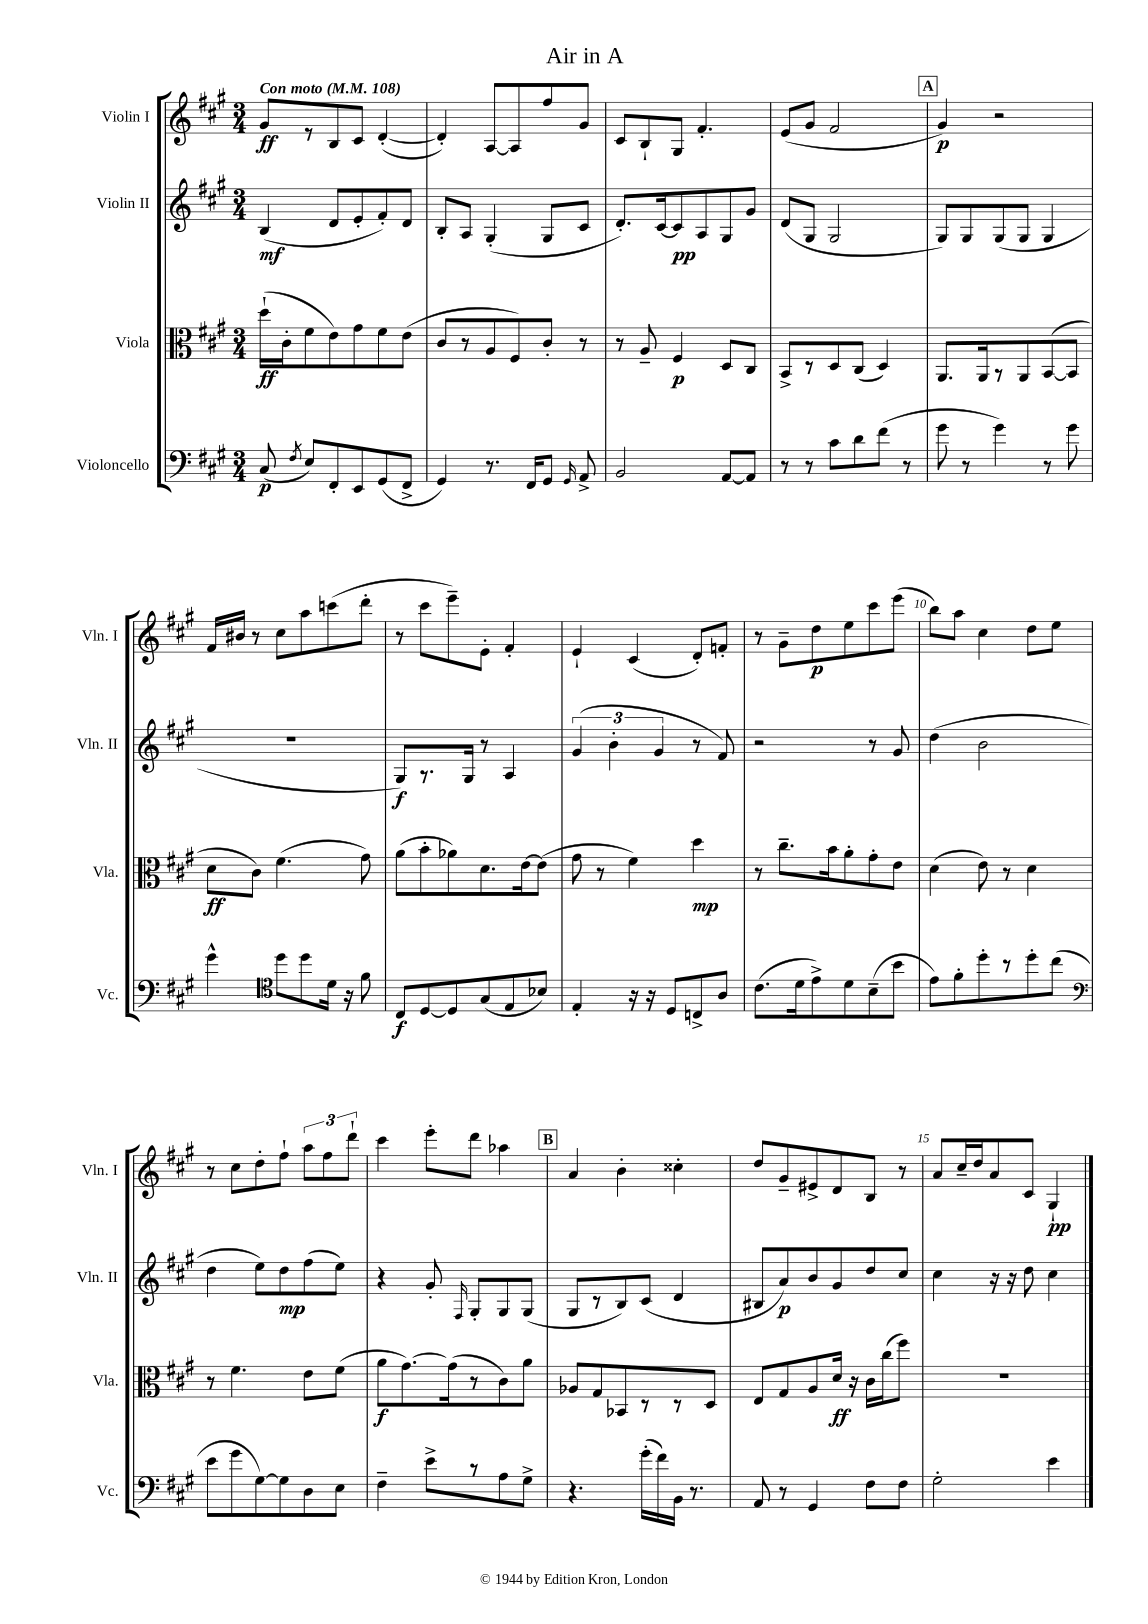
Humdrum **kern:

**kern	**dynam	**kern	**dynam	**kern	**dynam	**kern	**dynam
*part4	*part4	*part3	*part3	*part2	*part2	*part1	*part1
*staff4	*staff4	*staff3	*staff3	*staff2	*staff2	*staff1	*staff1
*I"Violoncello	*	*I"Viola	*	*I"Violin II	*	*I"Violin I	*
*I'Vc.	*	*I'Vla.	*	*I'Vln. II	*	*I'Vln. I	*
*clefF4	*	*clefC3	*	*clefG2	*	*clefG2	*
*k[f#c#g#]	*	*k[f#c#g#]	*	*k[f#c#g#]	*	*k[f#c#g#]	*
*M3/4	*	*M3/4	*	*M3/4	*	*M3/4	*
*MM108	*	*MM108	*	*MM108	*	*MM108	*
=1	=1	=1	=1	=1	=1	=1	=1
!	!	!	!	!	!	!LO:TX:a:B:t=Con moto	!
(8C#/	p	(16dd`\LL	ff	(4B/	mf	8g#/L	ff
.	.	16c#'\J	.	.	.	.	.
8qF#/	.	.	.	.	.	.	.
8E/L)	.	8f#\	.	.	.	8r	.
8FF#'/	.	8e\)	.	8d/L	.	8B/	.
8EE/	.	8g#\	.	8e'/	.	8c#/J	.
(8GG#/	.	8f#\	.	8f#'/)	.	([4d'/	.
8FF#^/J	.	(8e\J	.	8d/J	.	.	.
=2	=2	=2	=2	=2	=2	=2	=2
4GG#/)	.	8c#/L	.	8B'/L	.	4d'/])	.
.	.	8r	.	8A/J	.	.	.
8.r	.	8A/	.	(4G#'/	.	[8A/L	.
.	.	8F#/)	.	.	.	8A/]	.
16FF#/KL	.	.	.	.	.	.	.
8GG#/J	.	8c#'/J	.	8G#/L	.	8ff#/	.
16qqGG#/	.	.	.	.	.	.	.
8AA^/	.	8r	.	8c#/J	.	8g#/J	.
=3	=3	=3	=3	=3	=3	=3	=3
2BB/	.	8r	.	8.d'/L)	.	8c#/L	.
.	.	8A~/	.	.	.	8B`/	.
.	.	.	.	[16c#/k	.	.	.
.	.	4F#/	p	8c#/]	pp	8G#/J	.
.	.	.	.	8A/	.	4.f#'/	.
[8AA/L	.	8D/L	.	8G#/	.	.	.
8AA/J]	.	8C#/J	.	8g#/J	.	.	.
=4	=4	=4	=4	=4	=4	=4	=4
8r	.	8BB^/L	.	(8d/L	.	(8e/L	.
8r	.	8r	.	8G#/J	.	8g#/J	.
8c#\L	.	8D/	.	2G#/	.	2f#/	.
8d\	.	(8C#/J	.	.	.	.	.
(8f#\J	.	4D/)	.	.	.	.	.
8r	.	.	.	.	.	.	.
!!LO:REH:place=s1:t=A
=5	=5	=5	=5	=5	=5	=5	=5
8g#\	.	8.AA/L	.	8G#/L)	.	4g#/)	p
8r	.	.	.	8G#/	.	.	.
.	.	16AA/k	.	.	.	.	.
4g#\)	.	8r	.	(8G#/	.	2r	.
.	.	8AA/	.	8G#/J	.	.	.
8r	.	([8BB/	.	4G#/	.	.	.
8g#\	.	8BB/J]	.	.	.	.	.
!!LO:LB:g=z
=6	=6	=6	=6	=6	=6	=6	=6
4g#^^\	.	8d\L	ff	2.r	.	16f#/LL	.
.	.	.	.	.	.	16b#X/JJ	.
.	.	8c#\J)	.	.	.	8r	.
*clefC4	*	*	*	*	*	*	*
8dd\L	.	(4.f#\	.	.	.	8cc#\L	.
8dd\	.	.	.	.	.	8aa\	.
16d\Jk	.	.	.	.	.	(8cccn\	.
16r	.	.	.	.	.	.	.
8f#\	.	8g#\)	.	.	.	8ddd'\J	.
=7	=7	=7	=7	=7	=7	=7	=7
8C#/L	f	(8a\L	.	8G#/L)	f	8r	.
[8D/	.	8b'\	.	8.r	.	8ccc#\L	.
8D/]	.	8a-X\)	.	.	.	8eee~\)	.
.	.	.	.	16G#/Jk	.	.	.
(8G#/	.	8.d\	.	8r	.	8e'\J	.
8E/	.	.	.	4A/	.	4f#'/	.
.	.	[16e\k	.	.	.	.	.
8B-X/J)	.	(8e\J]	.	.	.	.	.
=8	=8	=8	=8	=8	=8	=8	=8
4E'/	.	8g#\	.	(6g#/	.	4e`/	.
.	.	8r	.	.	.	.	.
.	.	.	.	6b'\	.	.	.
16r	.	4f#\)	.	.	.	(4c#/	.
16r	.	.	.	.	.	.	.
.	.	.	.	6g#/	.	.	.
8D/L	.	.	.	.	.	.	.
8Cn^/	.	4dd\	mp	8r	.	8d'/L)	.
8A/J	.	.	.	8f#/)	.	8fn'/J	.
=9	=9	=9	=9	=9	=9	=9	=9
(8.c#\L	.	8r	.	2r	.	8r	.
.	.	8.cc#~\L	.	.	.	8g#~\L	.
16d\k	.	.	.	.	.	.	.
8e^\)	.	.	.	.	.	8dd\	p
.	.	16b\k	.	.	.	.	.
8d\	.	8a'\	.	.	.	8ee\	.
(8B~\	.	8g#'\	.	8r	.	8ccc#\	.
8b\J	.	8e\J	.	8g#/	.	(8eee\J	.
=10	=10	=10	=10	=10	=10	=10	=10
8e\L)	.	(4d\	.	(4dd\	.	8bb\L)	.
8f#'\	.	.	.	.	.	8aa\J	.
8dd'\	.	8e\)	.	2b\	.	4cc#\	.
8r	.	8r	.	.	.	.	.
8dd'\	.	4d\	.	.	.	8dd\L	.
(8cc#\J	.	.	.	.	.	8ee\J	.
!!LO:LB:g=z
=11	=11	=11	=11	=11	=11	=11	=11
*clefF4	*	*	*	*	*	*	*
8e\L	.	8r	.	4dd\	.	8r	.
8g#\	.	4.f#\	.	.	.	8cc#\L	.
[8G#\)	.	.	.	8ee\L)	.	8dd'\	.
8G#\]	.	.	.	8dd\	mp	8ff#`\J	.
8D\	.	8e\L	.	(8ff#\	.	12aa\L	.
.	.	.	.	.	.	12ff#\	.
8E\J	.	(8f#\J	.	8ee\J)	.	.	.
.	.	.	.	.	.	12ddd`\J	.
=12	=12	=12	=12	=12	=12	=12	=12
4F#~\	.	8a\L	f	4r	.	4ccc#\	.
.	.	[8.g#\)	.	.	.	.	.
8e^\L	.	.	.	8g#'/	.	8eee'\L	.
.	.	(16g#\k]	.	.	.	.	.
.	.	.	.	16qqF#/	.	.	.
8r	.	8r	.	8G#'/L	.	8ddd\J	.
8A\	.	8c#\)	.	8G#/	.	4aa-X\	.
8G#^\J	.	8a\J	.	(8G#/J	.	.	.
!!LO:REH:place=s1:t=B
=13	=13	=13	=13	=13	=13	=13	=13
4.r	.	8A-X/L	.	8G#/L	.	4a/	.
.	.	8G#/	.	8r	.	.	.
.	.	8BB-X/	.	8B/)	.	4b'\	.
(16g#'\LL	.	8r	.	(8c#/J	.	.	.
16f#\)	.	.	.	.	.	.	.
16BB\JJ	.	8r	.	4d/	.	4cc##X'\	.
8.r	.	.	.	.	.	.	.
.	.	8D/J	.	.	.	.	.
=14	=14	=14	=14	=14	=14	=14	=14
8AA/	.	8E/L	.	8B#X/L	.	8dd/L	.
8r	.	8G#/	.	8a/)	p	8g#~/	.
4GG#/	.	8A/	.	8b/	.	8e#X^/	.
.	.	16d/Jk	ff	8g#/	.	8d/	.
.	.	16r	.	.	.	.	.
8F#\L	.	16c#\LL	.	8dd/	.	8B/J	.
.	.	(16cc#\J	.	.	.	.	.
8F#\J	.	8ff#\J)	.	8cc#/J	.	8r	.
=15	=15	=15	=15	=15	=15	=15	=15
2G#'\	.	2.r	.	4cc#\	.	8a/L	.
.	.	.	.	.	.	16cc#~/L	.
.	.	.	.	.	.	16dd/J	.
.	.	.	.	16r	.	8a/	.
.	.	.	.	16r	.	.	.
.	.	.	.	8dd\	.	8c#/J	.
4e\	.	.	.	4cc#\	.	4G#`/	pp
==	==	==	==	==	==	==	==
*-	*-	*-	*-	*-	*-	*-	*-
